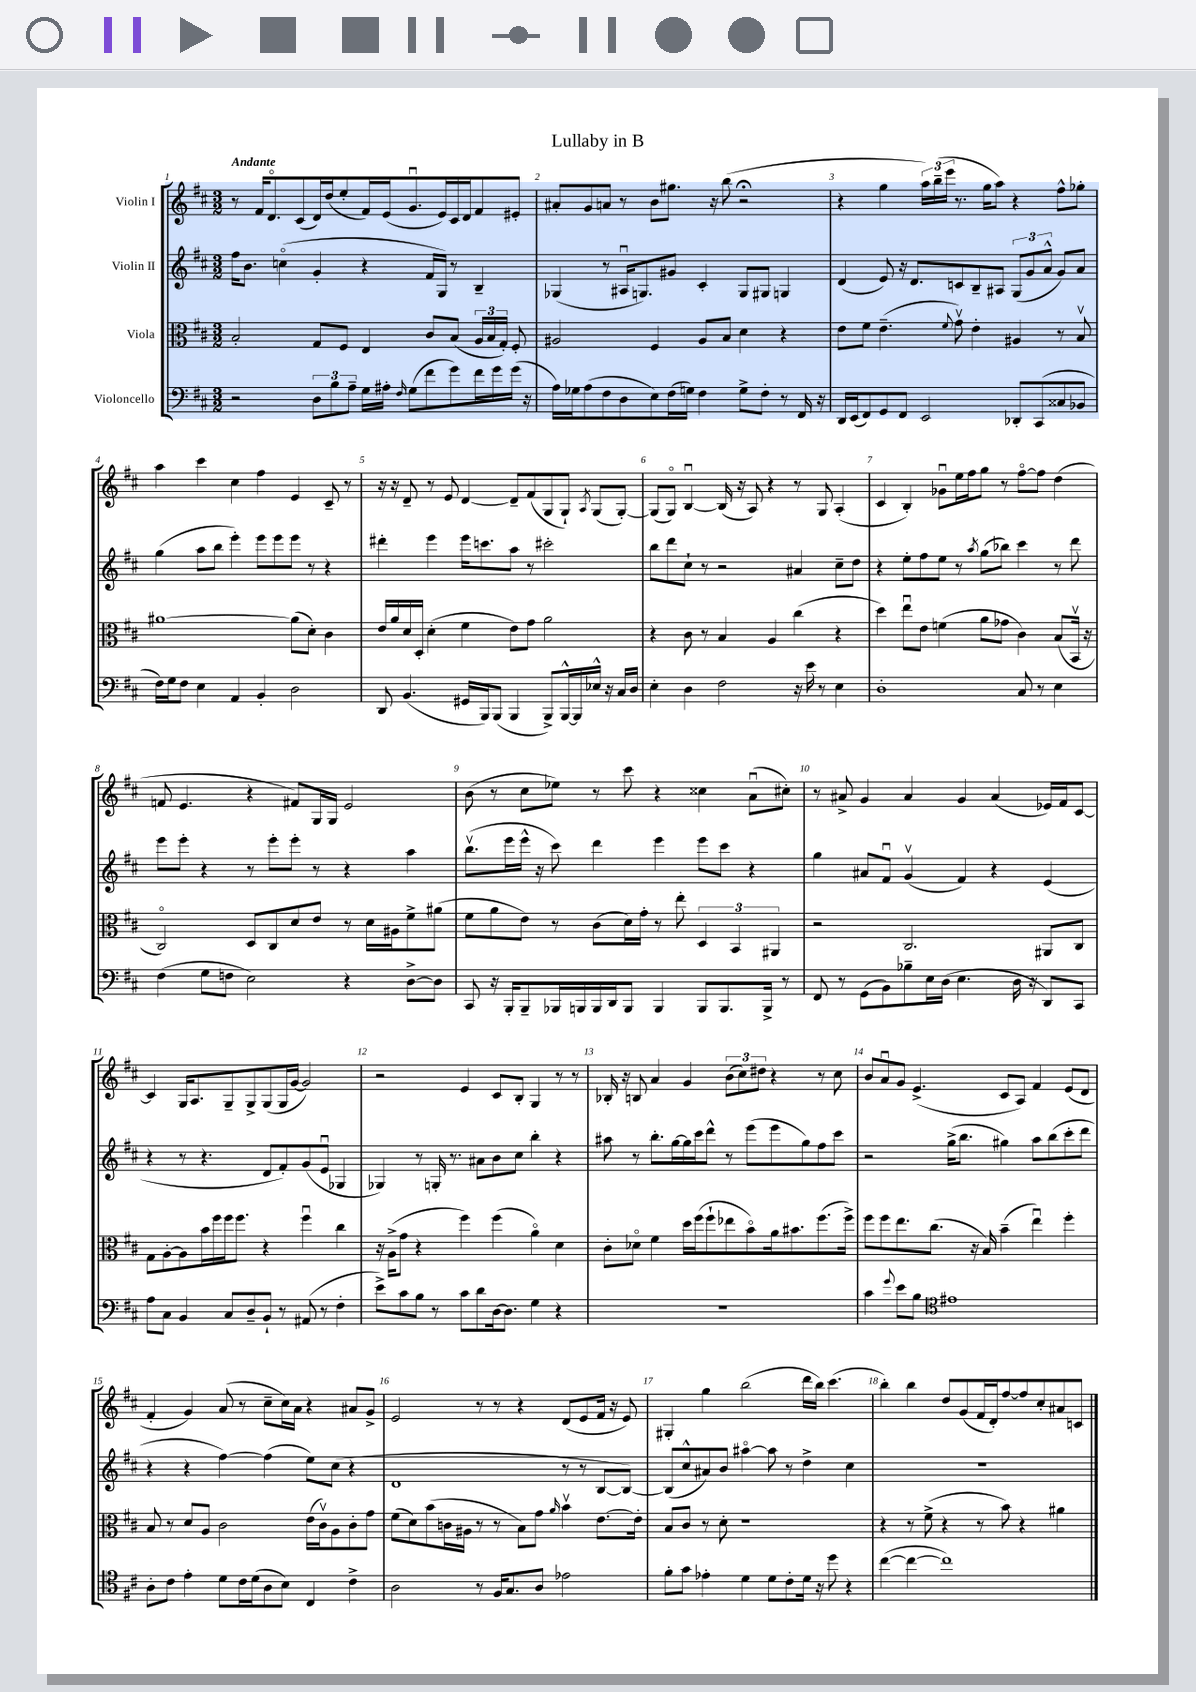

**kern	**kern	**kern	**kern
*staff4	*staff3	*staff2	*staff1
*clefF4	*clefC3	*clefG2	*clefG2
*k[f#c#]	*k[f#c#]	*k[f#c#]	*k[f#c#]
*M3/2	*M3/2	*M3/2	*M3/2
2r	2B'/	16ff#\LK	8r
.	.	8.b\J	.
.	.	.	16f#/LK
.	.	.	8.do/
.	.	(4cco\	.
.	.	.	(8c#/
12D\L	8G/L	4g'/	16d/L)
.	.	.	(16dd/J
12B\	.	.	.
.	8F#/J	.	8ee'/
12A~\J	.	.	.
16G\LL	4E/	4r	16f#/L)
16A#'\JJ	.	.	(16e/J
16qqF#/	.	.	.
(8G\L	.	.	8.gu/
8f#\	8c#/L	16f#/LL	.
.	.	16G/JJ)	16e/L)
8g\)	(8B/J	8r	16c#/
.	.	.	16d/J
16f#\L	24A/LL	4B~/	8f#/
.	24B/	.	.
16g\	.	.	.
.	24G'/JJ)	.	.
(16g\JJ	8F#'/	.	8e#'/J
16r	.	.	.
=	=	=	=
16A\LL)	2A#/	(4G-/	8a#'/L
16G-\J	.	.	.
(8A\	.	.	8g/
8F#\	.	8r	8a/J
8D\	.	16A#u/LK	8r
.	.	8.G/)	.
8E\)	4F#/	.	8b\L
(16F#\L	.	8g#/J	8.gg#\J
16G\JJ)	.	.	.
4F#\	8A#/L	4c#'/	.
.	.	.	16r
.	8B/J	.	(8bb\
8G^\L	4d\	8G/L	2r;
8F#'\J	.	8G#/J	.
8r	4r	4G/	.
16FF#/	.	.	.
16r	.	.	.
=	=	=	=
16DD/LL	8e\L	(4d/	4r
(16EE/J	.	.	.
8FF#/)	8f#\J	.	.
8GG/	(4.e~\	8e/)	4gg\
8FF#/J	.	16r	.
.	.	8.d/L	.
2EE/	.	.	24aa\LL)
.	.	.	(24bb~\
.	.	.	24eee\JJ
.	8qqf#/	.	.
.	8gv\)	8c/	8.r
.	4e'\	8B~/	.
.	.	.	16gg\LK
.	.	8A#/J	8aa\J)
8DD-'/L	4A#/	(12G/L	4r
.	.	12g/	.
(8CC#/	.	.	.
.	.	12a^^/J	.
8C##/	8r	8g/L)	8ff#^^\L
8BB-/J	8Bv/	8a/J	8gg-'\J
=	=	=	=
16F#\LL)	[1a#	(4gg\	4aa\
16G\J	.	.	.
8F#\J	.	.	.
4E\	.	8aa\L	4ccc#\
.	.	8bb\J	.
4AA/	.	4eee'\)	4cc#\
4BB'/	.	8eee\L	4ff#\
.	.	8eee\	.
2D\	(8a#\]L	8eee\J	4e/
.	8d'\J)	8r	.
.	4c#\	4r	8c#~/
.	.	.	8r
=	=	=	=
8DD/	16e/LL	4ddd#'\	16r
.	16a/	.	16r
(4.BB/	16d/	.	8d~/
.	16D'/JJ	.	.
.	(4d'\	4eee\	8r
.	.	.	8e/
16GG#/LL	4f#\	16eee\LK	[4d/
16BBB/J)	.	8.ccc\	.
(8BBB/J	.	.	.
4BBB/	8e\L)	8aa\J	8d~/]L
.	8g\J	8r	(8f#/
8BBB^/L)	2a\	2ccc#'\	8G/
[16BBB^^/L	.	.	8G`/J)
16BBB/]	.	.	.
.	.	.	8qA/
16E-^^/JJ	.	.	(8G/L
16r	.	.	.
16C#/LL	.	.	[8G'/J)
16D/JJ	.	.	.
=	=	=	=
4E'\	4r	8bb\L	(8G/]L
.	.	8ddd\	8Go/J)
4D\	8c#\	8cc#`\J	[4Bu/
.	8r	8r	.
2F#\	4B/	2r	(16B/]
.	.	.	16r
.	.	.	8A/)
.	4A/	.	4r
16r	(4cc#\	4a#/	8r
16e\	.	.	.
8r	.	.	8G/
4E\	4r	8cc#~\L	(4A'/
.	.	8dd\J	.
=	=	=	=
1D'	4dd\)	4r	4c#/
.	8eeu\L	8ee'\L	4B'/)
.	8e\J	8ff#\	.
.	(4f\	8ee\J	8g-u\L
.	.	8r	16ee\L
.	.	.	16ff#\J
.	.	8qaa/	.
.	8a\L	(8gg\L	8gg\J
.	8g-\J	8bb-\J)	8r
8C#/	4c#\)	4ccc#\	[8ff#o\L
8r	.	.	8ff#\]J
4E\	(8B/L	8r	(4dd\
.	16BBv/Jk	8ddd\	.
.	16r	.	.
=	=	=	=
(4F#\	2C#o/)	8eee\L	8f/
.	.	8eee'\J	4.e/
8G\L	.	4r	.
8F\J	.	.	.
2E\)	8D/L	8r	4r
.	8C#/	8eee'\L	.
.	8d/	8eee'\J	8f#/L)
.	8e/J	8r	16G/L
.	.	.	16G/JJ
4r	8r	4r	2e/
.	16d\LL	.	.
.	16A#\J	.	.
[8D^\L	8f#^\	4aa\	.
8D\]J	(8a#\J	.	.
=	=	=	=
8CC#/	8f#\L	(8.bbv\L	(8b\
16r	8a\	.	8r
16BBB'/LK	.	16eee\L	.
8BBB~/	8e\J)	16eee^^\JJ	8cc#\L
.	.	16r	.
16BBB-/L	8r	8ccc#\)	8ee-\J)
16BBB/	.	.	.
16BBB/	(8c#\L	4ddd\	8r
16DD/J	.	.	.
8BBB/J	16d\L)	.	8ccc#\
.	16g'\JJ	.	.
4BBB/	8r	4eee\	4r
.	8ee'\	.	.
8BBB/L	6D/	8eee\L	4cc##\
8.BBB/	.	8ccc#\J	.
.	6BB/	.	.
.	.	4r	(8au\L
16BBB^/Jk	.	.	.
.	6AA#/	.	.
8r	.	.	8cc#'\J)
=	=	=	=
8FF#/	2r	4gg\	8r
8r	.	.	8a#^/
(8GG\L	.	8a#/L	4g/
8BB\)	.	8f#u/J	.
8B-~\	2.C#/	(4gv/	4a#/
16E\L	.	.	.
(16D\JJ	.	.	.
4.E\	.	4f#/)	4g/
.	.	4r	(4a#/
16D\	.	.	.
16r	.	.	.
8DD/L)	8AA#/L	(4e/	16e-/LL)
.	.	.	16f#/J
8CC#/J	8C#/J	.	[8c#/J
=	=	=	=
8A\L	8G\L	4r	4c#/]
8C#\J	[8A'\	.	.
4BB/	8A\]	8r	16G/LK
.	.	.	8.A/
.	16b\L	4.r	.
.	16ff#\	.	.
8C#/L	16ff#\J	.	8G~/
.	8.ff#\J	.	.
8D~/	.	.	8G^/
8BB`/J	4r	8d/L	(8G/
8r	.	8f#'/)	16G/L
.	.	.	[16g/JJ
(8AA#/	4ff#u\	(8g/	2g/])
8r	.	8eu/J	.
4F#'\	4cc#\	4G-/	.
=	=	=	=
8e^\L)	16r	4G-/)	2r
.	(16A^\LK	.	.
8c#\	8g\J	.	.
8B\J	4r	8r	.
8r	.	16G'/	.
.	.	8.r	.
8c#\L	4ff#\)	.	4e/
8d\	.	8a#\L	.
[16D\k	(4ff#\	8b\	8c#/L
8.D\]J	.	.	.
.	.	8cc#\J	8B'/J
4G\	4ao\)	4bb'\	4G/
4r	4d\	4r	8r
.	.	.	8r
=	=	=	=
1.r	8c#'\L	8aa#\	16B-'/
.	.	.	16r
.	8d-o\J	8r	8B/
.	4f#\	8.bb'\L	4a/
.	.	[16gg\L	.
.	16dd\LL	16gg\]	4g/
.	(16ff#\J	16ccc#\J	.
.	8ff#`\	8ddd^^\J	.
.	8ee-\	8r	(12b\L
.	.	.	12cc#\)
.	8bo\)	(8eee\L	.
.	.	.	12dd#\J
.	16a\k	8eee\	4r
.	8.b#\	.	.
.	.	8gg\)	.
.	(8.ff#\	8ff#\	8r
.	.	8ccc#\J	8cc#\
.	16ff#^\Jk)	.	.
=	=	=	=
4c#\	8ff#\L	2r	8b/L
.	8ff#\	.	8au/
8qqg/	.	.	.
8e\L	8.ee\	.	8g/J
8B\J	.	.	(4.e^/
.	(8.cc#\J	.	.
*clefC4	*	*	*
1e#	.	(16gg^\LK	.
.	.	8.bb\J	.
.	16r	.	.
.	16B/)	.	.
.	(4b~\	4gg#\)	8c#/L
.	.	.	8A/J)
.	4eeu\)	8aa\L	4f#/
.	.	(8bb\	.
.	4ff#'\	8ccc#'\	(8e/L
.	.	8ddd\J	8d/J
=	=	=	=
8A'\L	8B/	4r	4f#'/
8c#\J	8r	.	.
4e'\	8d/L	4r	4g/)
.	8A/J	.	.
8d\L	2c#\	[4ff#\)	(8a/
16c#\L	.	.	8r
(16d\J	.	.	.
8A\	.	(4ff#\]	8cc#~\L
8B\J)	.	.	16cc#\L)
.	.	.	16a\JJ
4C#/	(16e\LL	8ee\L)	4r
.	16c#v\J)	.	.
.	8A\	(8cc#\J	.
4c#^\	8c#'\	4r	8a#/L
.	8g\J	.	8g^/J
=	=	=	=
2A\	(8f#\L	1d	2e/
.	8d\)	.	.
.	(8b\	.	.
.	16c\L	.	.
.	16A#\JJ	.	.
8r	8r	.	8r
16F#/LK	8r	.	8r
8.G/	.	.	.
.	8B\L)	.	4r
8A/J	8g\J	.	.
.	16qqa/	.	.
2e-\	4bv\	8r	(8d/L
.	.	8r	8e/
.	[8.e\L	[8B/L	16f#/Jk
.	.	.	16r
.	.	8B/_J)	8e/)
.	16e'\]Jk	.	.
=	=	=	=
8f#'\L	8B/L	(8B/]L	4G#'/
8g\J	8c#/J	8cc#^^/	.
4e-'\	8r	8a#/)	4gg\
.	8d'\	8b/J	.
4d\	1r	[4aa#o\	(2bb\
8d\L	.	8aa#\]	.
8c#'\	.	8r	.
16d\Jk	.	4dd^\	16ddd\LL
16r	.	.	16bb\JJ)
8dd\	.	.	(4.ccc#\
4r	.	4cc#\	.
=	=	=	=
([4cc#\	4r	1.r	4bb'\)
4cc#\_	8r	.	4bb\
.	(8f#^\	.	.
1cc#])	4r	.	8dd/L
.	.	.	(8g/
.	8r	.	16f#/L
.	.	.	16d'/J)
.	8b\)	.	[8ff#/
.	4r	.	8ff#/]
.	.	.	8cc#'/
.	4a#\	.	8a#/
.	.	.	8c/J
==	==	==	==
*-	*-	*-	*-
